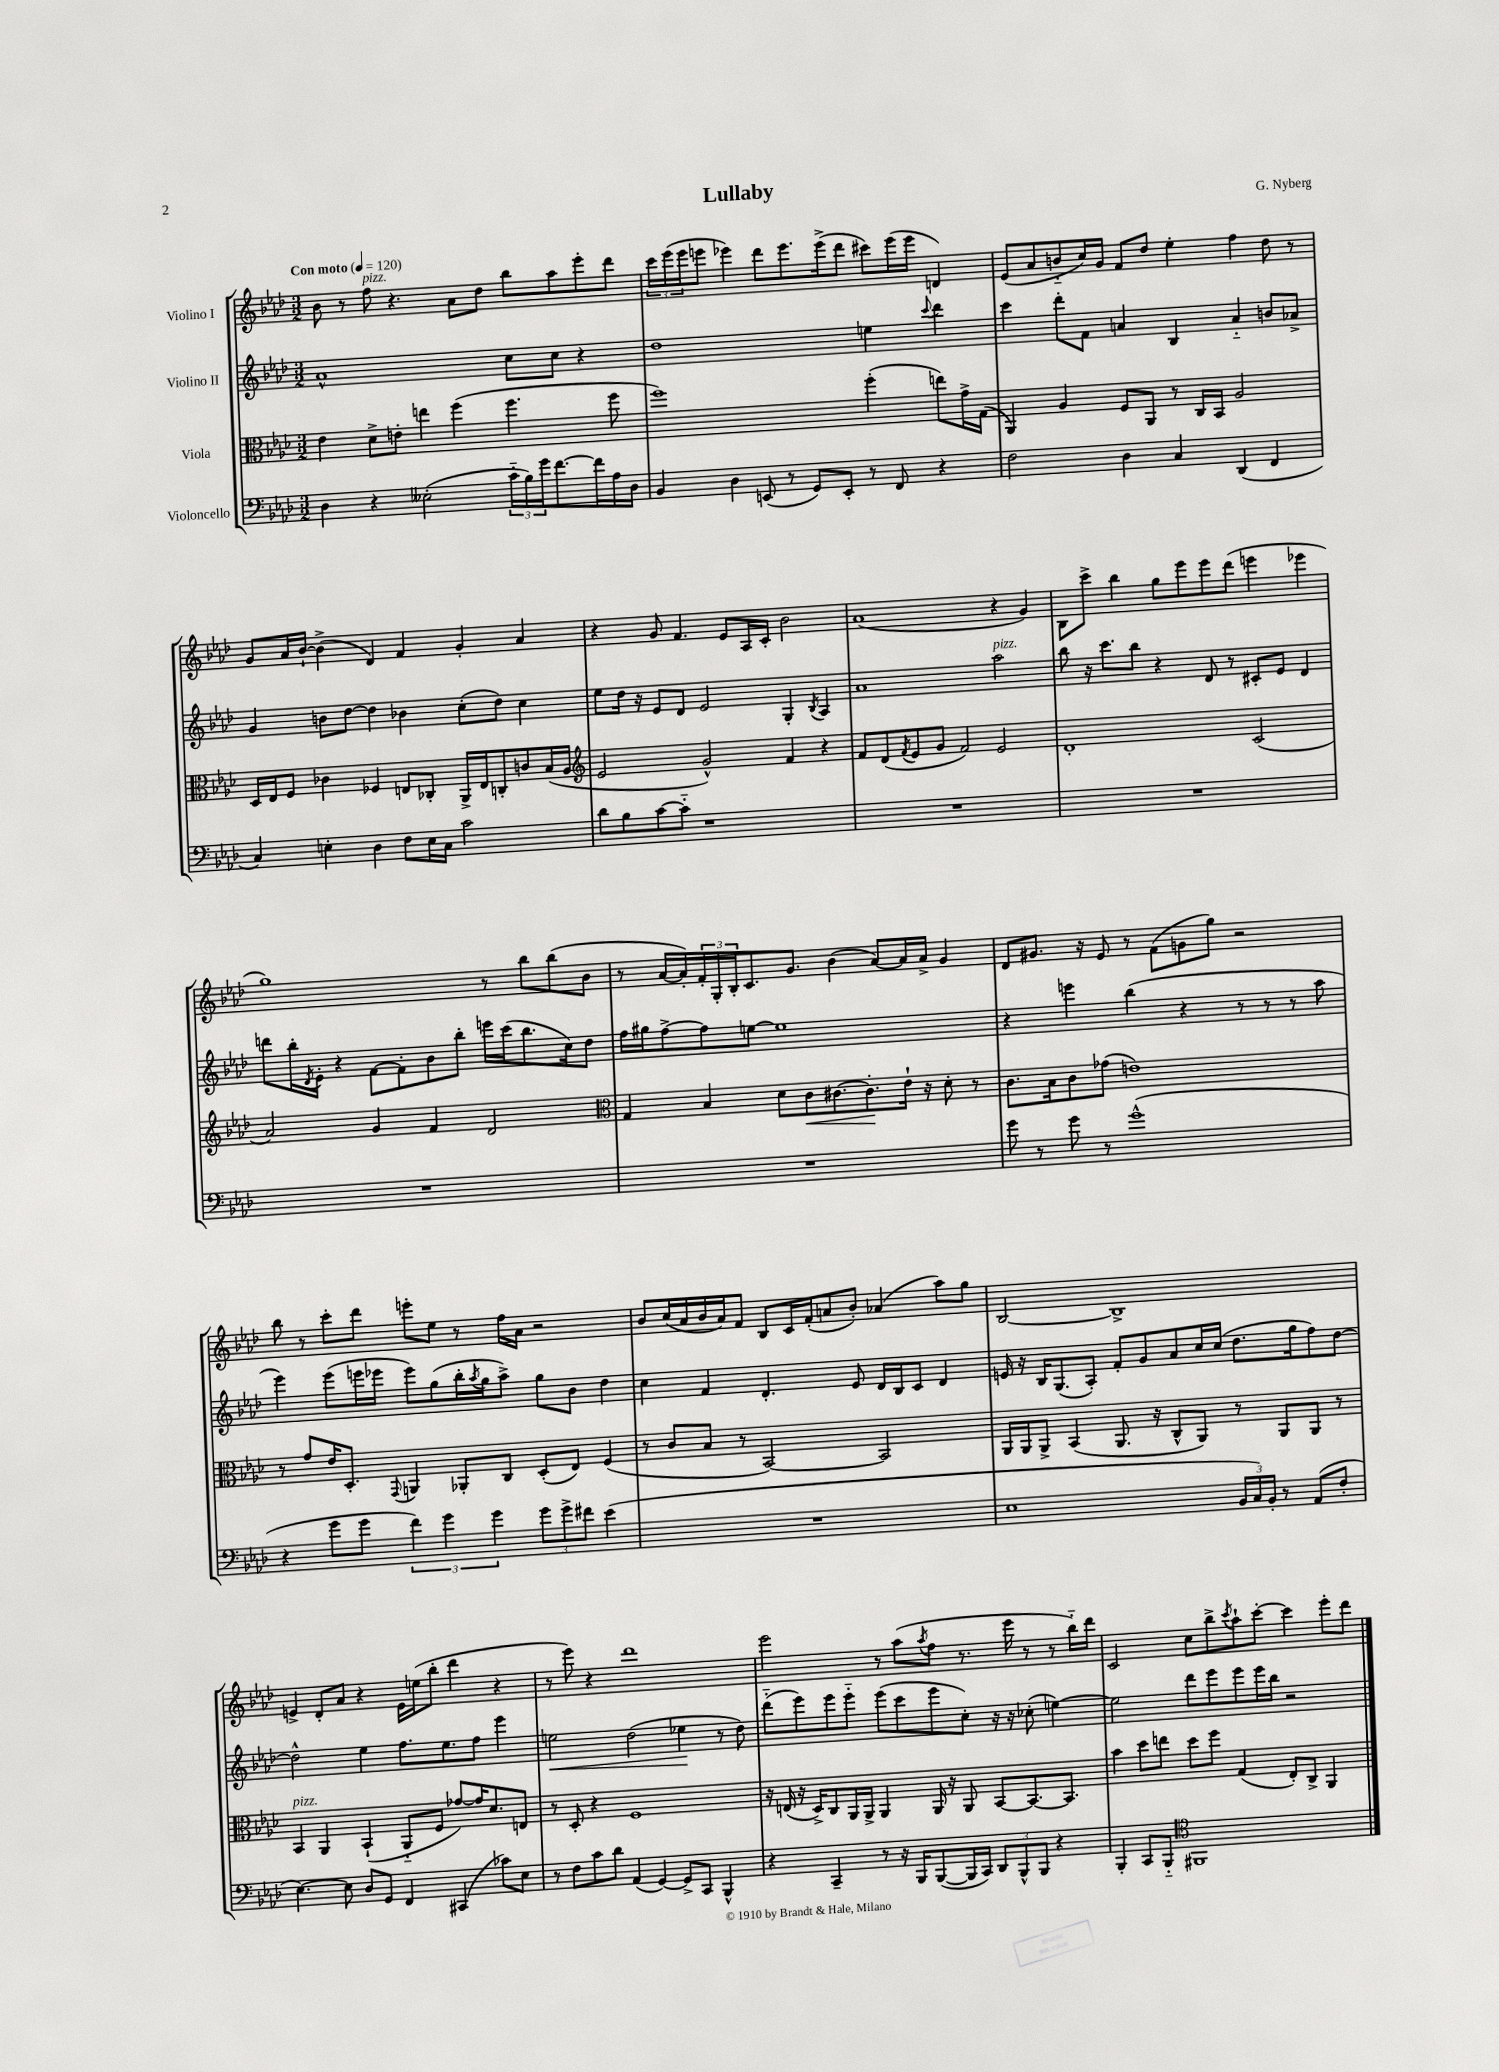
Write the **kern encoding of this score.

**kern	**kern	**kern	**kern
*staff4	*staff3	*staff2	*staff1
*clefF4	*clefC3	*clefG2	*clefG2
*k[b-e-a-d-]	*k[b-e-a-d-]	*k[b-e-a-d-]	*k[b-e-a-d-]
*M3/2	*M3/2	*M3/2	*M3/2
*MM120	*MM120	*MM120	*MM120
4D-\	4e-\	1a-^^	8b-\
.	.	.	8r
4r	8d-^\L	.	8ff\
.	8e'\J	.	4.r
(2E--'\	4ee\	.	.
.	(4ff\	.	8a-\L
.	.	.	8dd-\J
24c'~\LL	4.ff\	8cc\L	8bb-\L
24B-\)	.	.	.
24g\J	.	.	.
[8.f\	.	8cc\J	8aa-\
.	.	4r	8eee-'\
16f\]L	.	.	.
16A-\	8ff\	.	8ddd-\J
16D-\JJ	.	.	.
=	=	=	=
4BB-/	1ff)	1dd-	24ccc\LL
.	.	.	(24eee-\
.	.	.	24eee-\J
.	.	.	8eee\J
4D-\	.	.	4eee-\)
(8EE/	.	.	8ddd-\L
8r	.	.	8.eee-\
8GG/L)	.	.	.
.	.	.	(16eee-^\k
8EE'/J	.	.	8ddd-\J
8r	(4ff'\	4ee\	8ccc#\L)
8FF/	.	.	(16eee-\L
.	.	.	16eee-\JJ
.	.	8qqccc/	.
4r	8ee\L)	4ddd-\	4d/)
.	16g^\L	.	.
.	(16G\JJ	.	.
=	=	=	=
2F\	4AA-/)	4ccc\	(8e-/L
.	.	.	8a-/
.	4A-/	8ddd-'\L	8b'~/
.	.	8f\J	16cc/L)
.	.	.	16g/JJ
4D-\	8F/L	4a/	8f/L
.	8AA-/J	.	8dd-/J
4C/	8r	4B-/	4ee-'\
.	16C/LL	.	.
.	16BB-/JJ	.	.
(4DD-/	2A-/	4a'~/	4ff\
4FF/	.	8b/L	8dd-\
.	.	8a-^/J	8r
=	=	=	=
4C/)	16D-/LL	4g/	8g/L
.	16E-/J	.	.
.	8F/J	.	16a-/L
.	.	.	[16b-`/JJ
4E'\	4c-\	8b\L	(4b-^\]
.	.	[8dd-\J	.
4D-\	4F-/	4dd-\]	4d-/)
8F\L	8E/L	4b-\	4f/
16E\L	8C-'/J	.	.
16C\JJ	.	.	.
2c\	16AA-^/LL	(8cc'\L	4g'/
.	16E/J	.	.
.	8C'/	8dd-\J)	.
.	8c/	4cc\	4a-/
.	(16B-/L	.	.
.	16A-/JJ	.	.
=	=	=	=
*	*clefG2	*	*
8d-\L	2e-/	8ee-\L	4r
8B-\	.	16dd-\Jk	.
.	.	16r	.
[8c\	.	8e-/L	8g/
8c'~\]J	.	8d-/J	4.f/
1r	2g^^/)	2e-/	.
.	.	.	8e-/L
.	.	.	16A-/L
.	.	.	16c'/JJ
.	4f/	4G'/	2b-\
.	.	8qB-/	.
.	4r	4A-/	.
=	=	=	=
1.r	8f/L	1a-	(1a-
.	(8d-/	.	.
.	8qf/	.	.
.	8e-/	.	.
.	8g/J	.	.
.	2f/)	.	.
.	2e-/	2aa-\	4r
.	.	.	4g/)
=	=	=	=
1.r	1d-'	8bb-\	8B-\L
.	.	16r	8ccc^\J
.	.	8.ccc\L	.
.	.	.	4bb-\
.	.	8bb-\J	.
.	.	4r	8gg\L
.	.	.	8eee-\
.	.	8d-/	8eee-\
.	.	8r	(8ddd-\J
.	(2c/	8c#'/L	4eee\
.	.	8e-/J	.
.	.	4d-/	4eee-\
=	=	=	=
1.r	2a-/)	8ddd\L	1gg)
.	.	16bb-'\L	.
.	.	8qd-/	.
.	.	16e-'\JJ	.
.	.	4r	.
.	4g/	[8f\L	.
.	.	8f'\]	.
.	4f/	8b-\	.
.	.	8bb-'\J	.
.	2d-/	16eee\LL	8r
.	.	(16ccc\J	.
.	.	8.bb-\	8bb-\L
.	.	.	(8bb-\
.	.	16cc\k)	.
.	.	8dd-\J	8b-\J
=	=	=	=
*	*clefC3	*	*
1.r	4G/	16ff\LL	8r
.	.	16gg#\J	.
.	.	[8ff^\	[16a-/LL
.	.	.	16a-'/])
.	4B-/	8ff\]	24f'/
.	.	.	24G'/
.	.	.	24B-'/J
.	.	[8ee\J	8.c/
.	8d-\L	1ee]	.
.	.	.	8.g/J
.	8c\	.	.
.	[8.c#\	.	(4b-\
.	8.c#'\]	.	.
.	.	.	[8a-/L)
.	16e-`\Jk	.	16a-/]L
.	16r	.	16a-^/JJ
.	8d-'\	.	4g/
.	8r	.	.
=	=	=	=
8g\	8.c\L	4r	8d-/L
8r	.	.	8.g#/J
.	16B-\k	.	.
8g\	8c\	4eee\	.
.	.	.	16r
8r	(8g-\J	.	8e-/
(1g^^	1e)	(4bb-\	8r
.	.	.	(8f\L
.	.	4r	8g\
.	.	.	8gg\J)
.	.	8r	2r
.	.	8r	.
.	.	8r	.
.	.	8aa-\	.
=	=	=	=
4r	8r	4eee-\)	8bb-\
.	8g/L	.	8r
8g\L	16e-/K	(8eee-\L	8ccc'\L
.	8.D-'/J	.	.
8g\J	.	16eee\L	8ddd-\J
.	.	16eee-\JJ	.
.	8qqGG/	.	.
6f\)	4AA/	8eee-\L)	8eee'\L
.	.	(8gg\	8ee-\J
6g\	.	.	.
.	8AA-'/L	16bb-'\L	8r
.	.	8qaa-/	.
.	.	16gg\J	.
6g\	.	.	.
.	8C/J	8aa-^\J)	16ff\LL
.	.	.	16a-\JJ
12g\L	(8D-'/L	8gg\L	2r
12g^\	.	.	.
.	8E-/J)	8b-\J	.
12f#\J	.	.	.
(4e-\	(4F/	4dd-\	.
=	=	=	=
1.r	8r	4cc\	8b-/L
.	8c/L	.	(16cc/L
.	.	.	16a-/
.	8B-/J	4f/	16b-/
.	.	.	16a-/J)
.	8r	.	8f/J
.	[2BB-/)	4.d-'/	8B-/L
.	.	.	16c/L
.	.	.	(16f'/J
.	.	.	8a/
.	.	8e-/	8b-'/J)
.	2BB-/]	16d-/LL	(4a-/
.	.	16B-/J	.
.	.	8c/J	.
.	.	4d-/	8aa-\L)
.	.	.	8gg\J
=	=	=	=
1E-	16AA-/LL	16e/	[2B-/
.	16AA-/J	16r	.
.	8AA-^/J	16B-/LK	.
.	.	(8.G/	.
.	(4BB-/	.	.
.	.	8A-'/J)	.
.	8.AA-/	8f'/L	1B-^]
.	.	8g/	.
.	16r	.	.
.	8C^^/L	8a-/	.
.	8AA-/J)	16cc/L	.
.	.	(16cc/JJ	.
24BB-/LL	8r	8.dd-\L	.
24C/)	.	.	.
24BB-'/JJ	.	.	.
8r	8AA-/L	.	.
.	.	16gg\k	.
(8AA-/L	8AA-/J	8ff\)	.
8F'/J	8r	[8dd-\J	.
=	=	=	=
[4.E-\)	4BB-/	2dd-^^\]	4e^/
.	4AA-/	.	8d-'/L
8E-\]	.	.	8a-/J
8D-/L	(4BB-`/	4ee-\	4r
8GG/J	.	.	.
4FF/	8AA-'~/L	8.ff\L	16e\LL
.	.	.	(16ee\J
.	8F/J	.	8bb-'\J
.	.	8.ee-\	.
(4CC#/	[8g-/L)	.	4ddd-\
.	16g-/]K	8ff\J	.
.	8.d-/	.	.
8c-\L)	.	4eee-\	4r
8E-\J	8E/J	.	.
=	=	=	=
8r	8r	2ee\	8r
8F\L	8D-'/	.	8eee-\)
8c\	4r	.	4r
8d-\J	.	.	.
(4AA-/	1F	(2dd-\	1ddd-
[4GG/)	.	.	.
8GG^/]L	.	4ee-\	.
8CC/J	.	.	.
4BBB-^^/	.	8r	.
.	.	8dd-\)	.
=	=	=	=
4r	16r	(8ddd-'~\L	2eee-\
.	(16E/	.	.
.	16r	8eee-\)	.
.	16D-^/LK)	.	.
4CC~/	8C/	8eee-\	.
.	16AA-/L	8eee-'~\J	.
.	16AA-^/JJ	.	.
8r	4AA-/	(8eee-\L	8r
16r	.	8ccc\	(8aa-\L
16BBB-/LK	.	.	.
.	.	.	8qaa-/
([8BBB-/	16AA-/	8eee-\	8ff\J
.	16r	.	.
16BBB-/]L	8AA-/	8cc'\J)	8.r
16CC/JJ)	.	.	.
12DD-/L	[8BB-/L	16r	.
.	.	16r	16eee-\
12BBB-^^/	.	.	.
.	8.BB-/_	(8cc-'\	8r
12BBB-/J	.	.	.
4r	.	[4ee\)	8r
.	8.BB-/]J	.	.
.	.	.	16bb-'~\LL)
.	.	.	16ddd-\JJ
=	=	=	=
4BBB-'/	4b-\	2ee\]	2c/
8CC/L	8dd-\L	.	.
8BBB-'~/J	8ee\J	.	.
*clefC4	*	*	*
1FF#	8dd-\L	8ddd-\L	8cc\L
.	8ff\J	8eee-\	8bb-^\
.	.	.	8qccc/
.	(4G/	8eee-\	8aa-`\
.	.	16eee-\L	[8ccc'\J
.	.	16bb-\JJ	.
.	8E-'/L)	2r	4ccc\]
.	8C^/J	.	.
.	4AA-/	.	8eee-'\L
.	.	.	8ddd-\J
==	==	==	==
*-	*-	*-	*-
